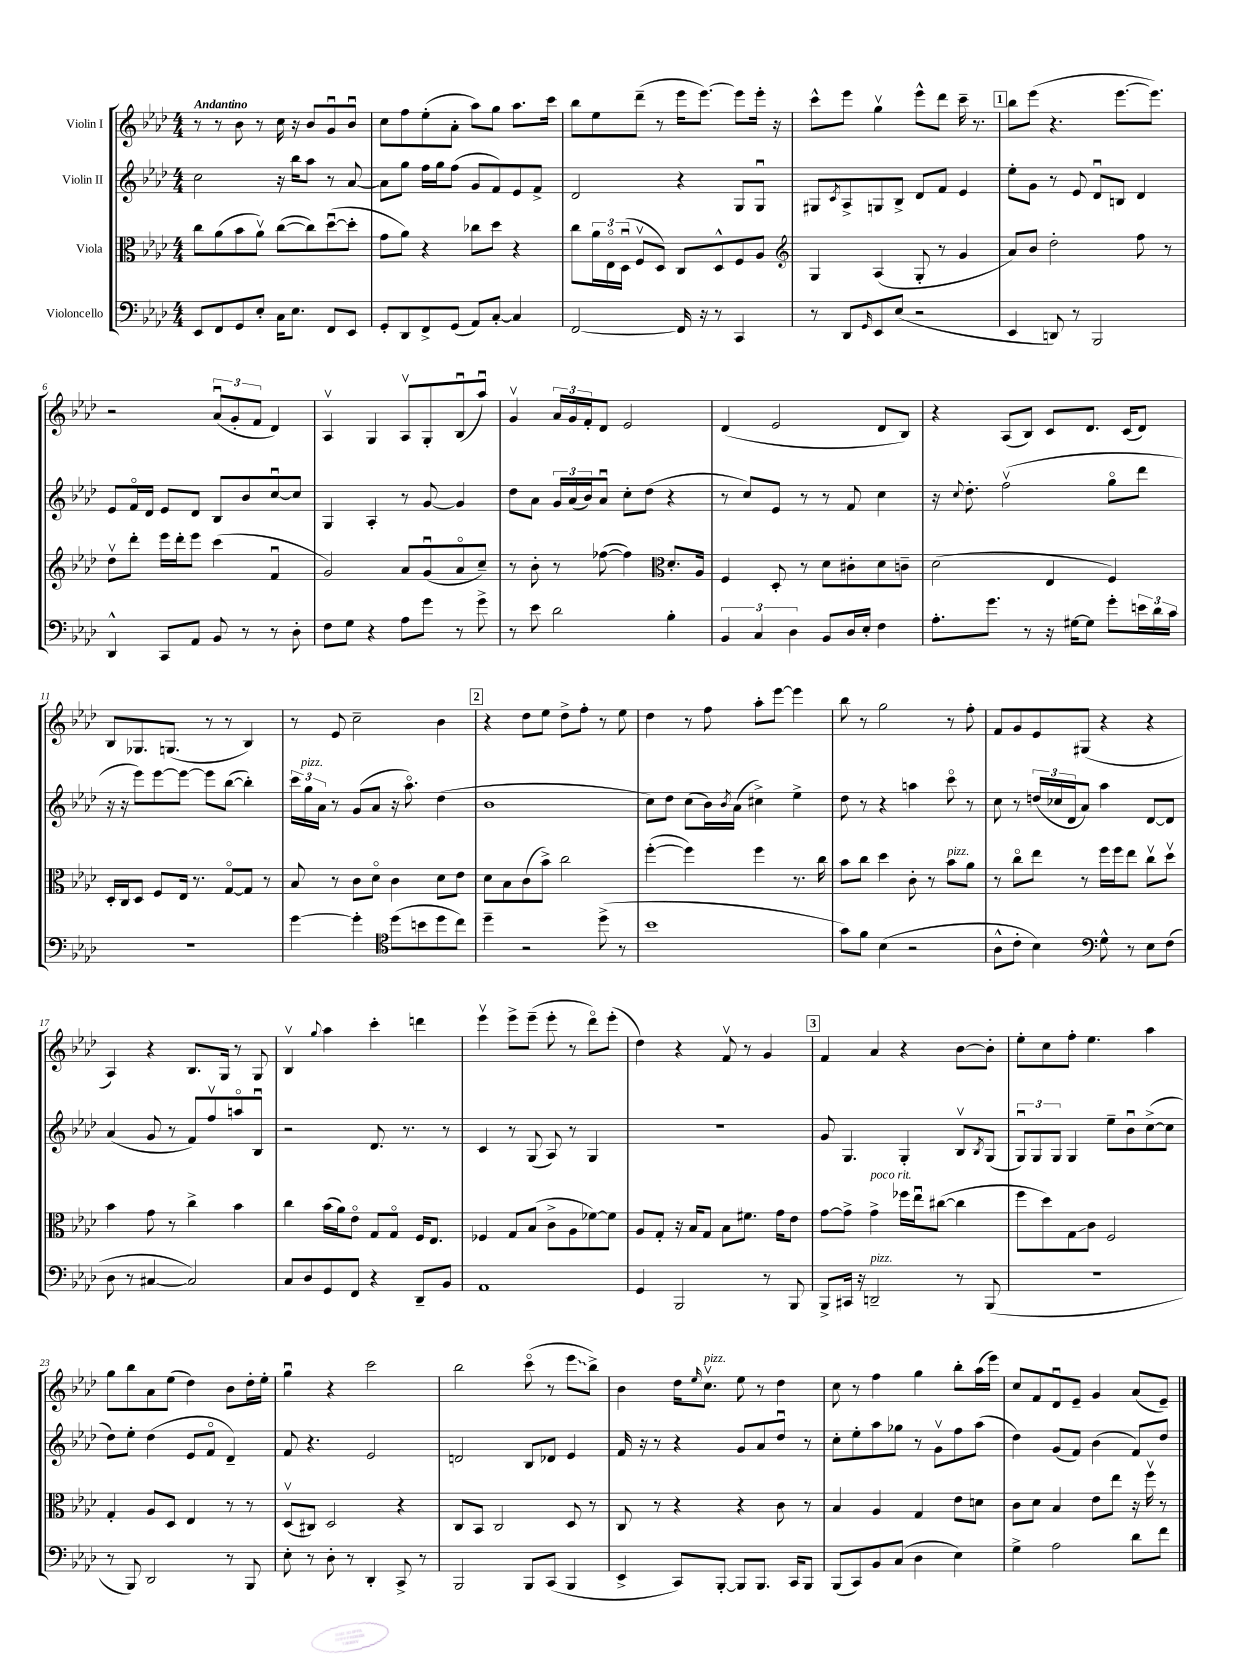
<<
\new StaffGroup <<
\new Staff = "s0" \with { instrumentName = "Violin I" } {
    \clef treble \key aes \major \numericTimeSignature \time 4/4 \tempo "Andantino"
    r8 r8 bes'8 r8 c''16 r16 bes'8 g'8\downbow bes'8\downbow |
    c''8 f''8 ees''8-.( aes'8-. aes''8) g''8 aes''8. c'''16 |
    bes''8 ees''8 des'''8--( r8 ees'''16 ees'''8.~) ees'''8 ees'''16-. r16 |
    c'''8-^ ees'''8 g''4\upbow ees'''8-^ des'''8 c'''16-- r8. |
    \mark \markup { \box "1" } bes''8 ees'''8( r4. ees'''8.~ ees'''8.) |
    r2 \tuplet 3/2 { aes'8\downbow( g'8-. f'8 } des'4) |
    aes4\upbow g4 aes8\upbow g8-. bes8\downbow( aes''8\downbow) |
    g'4\upbow \tuplet 3/2 { aes'16 g'16 f'16-. } des'8 ees'2 |
    des'4( ees'2 des'8 bes8) |
    r4 aes8( bes8) c'8 des'8. c'16( des'8) |
    bes8 ges8. g8.( r8 r8 bes4) |
    r8 ees'8 c''2-- bes'4 |
    \mark \markup { \box "2" } r4 des''8 ees''8 des''8-> f''8-. r8 ees''8 |
    des''4 r8 f''8 aes''8-. ees'''8~ ees'''4 |
    bes''8 r8 g''2 r8 f''8-. |
    f'8 g'8 ees'8 gis8( r4 r4 |
    aes4) r4 bes8. g16 r8 g8 |
    bes4\upbow \appoggiatura { g''8 } aes''4 c'''4-. d'''4 |
    ees'''4\upbow ees'''8-> ees'''8--( ees'''8-. r8 des'''8\flageolet) ees'''8-.( |
    des''4) r4 f'8\upbow r8 g'4 |
    \mark \markup { \box "3" } f'4 aes'4 r4 bes'8~ bes'8-. |
    ees''8-. c''8 f''8-. ees''4. aes''4 |
    g''8 bes''8 aes'8 ees''8( des''4) bes'8 des''16-. ees''16-. |
    g''4\downbow r4 c'''2 |
    bes''2 c'''8\flageolet( r8 \once \override Glissando.style = #'zigzag ees'''8\glissando bes''8->) |
    bes'4 des''16 \grace { ees''16 } c''8.\upbow^\markup { \italic "pizz." } ees''8 r8 des''4 |
    c''8 r8 f''4 g''4 bes''8-. aes''16( ees'''16) |
    c''8 f'8 des'8\downbow ees'8-- g'4 aes'8( ees'8--) \bar "|." |
}
\new Staff = "s1" \with { instrumentName = "Violin II" } {
    \clef treble \key aes \major \numericTimeSignature \time 4/4
    c''2 r16 bes''16 aes''8 r8 aes'8~ |
    aes'8 g''8 f''16 g''16 f''8( g'8 f'8) ees'8 f'8-> |
    des'2 r4 g8 g8\downbow |
    gis8 \acciaccatura { c'8 } aes8-> g8 bes8-> des'8 f'8 ees'4 |
    \mark \markup { \box "1" } ees''8-. g'8 r8 ees'8 des'8\downbow b8 des'4 |
    ees'8 f'16\flageolet des'16 ees'8 des'8 bes8 bes'8 c''8~\downbow c''8 |
    g4 aes4-. r8 g'8~ g'4 |
    des''8 aes'8 \tuplet 3/2 { g'16 aes'16( bes'16) } aes'8\downbow c''8-. des''8( r4 |
    r8 c''8) ees'8 r8 r8 f'8 c''4 |
    r16 \appoggiatura { c''8 } des''8.-. f''2\upbow( g''8\flageolet des'''8 |
    r16 r16 ees'''8) ees'''8~ ees'''8~ ees'''8 bes''8~( bes''4-.) |
    \tuplet 3/2 { c'''16 g''16^\markup { \italic "pizz." } aes'16 } r8 g'8( aes'8 r16 aes''8.\flageolet) des''4( |
    \mark \markup { \box "2" } bes'1 |
    c''8) des''8 c''8( bes'16) \acciaccatura { bes'8 } aes'16( cis''4->) ees''4-> |
    des''8 r8 r4 a''4 c'''8\flageolet r8 |
    c''8 r8 \tuplet 3/2 { d''16( ces''16 des'16 } aes'8) aes''4 des'8~ des'8 |
    aes'4( g'8 r8 f'8) f''8\upbow a''8\flageolet bes8\downbow |
    r2 des'8. r8. r8 |
    c'4 r8 g8( aes8) r8 g4 |
    R1 |
    \mark \markup { \box "3" } g'8 g4. g4-. bes8\upbow \acciaccatura { bes8 } g8( |
    \tuplet 3/2 { g8\downbow) g8 g8 } g4 ees''8-- bes'8\downbow c''8~->( c''8 |
    des''8) ees''8-. des''4( ees'8 f'8\flageolet des'4--) |
    f'8 r4. ees'2 |
    d'2 bes8 des'8 ees'4 |
    f'16 r16 r8 r4 g'8 aes'8 des''8\downbow r8 |
    c''8-. ees''8-. aes''8 ges''8 r8 g'8\upbow f''8 aes''8( |
    des''4) g'8( f'8) bes'4( f'8) des''8 \bar "|." |
}
\new Staff = "s2" \with { instrumentName = "Viola" } {
    \clef alto \key aes \major \numericTimeSignature \time 4/4
    c''8 aes'8( bes'8 aes'8\upbow) c''8~( c''8) des''8~\downbow( des''8-. |
    g'8 aes'8) r4 ces''8 des''8 r4 |
    c''8 \tuplet 3/2 { aes'16 ees16\flageolet des16\downbow( } f8\upbow des8) c8 des8-^ f8 aes8 |
    \clef treble g4 aes4( g8-. r8 g'4 |
    \mark \markup { \box "1" } aes'8) bes'8 des''2-. f''8 r8 |
    des''8\upbow des'''8-. ees'''16 des'''16-. ees'''8 c'''4( f'4\downbow |
    g'2) aes'8 g'8\downbow( aes'8\flageolet c''8--) |
    r8 bes'8-. r8 fes''8~( fes''4) \clef alto des'8.-. aes16 |
    f4 des8-. r8 des'8 cis'8-. des'8 c'8-- |
    des'2( ees4 f4) |
    des16-. c16 des8 f8 ees16 r8. g8~\flageolet g8 r8 |
    bes8 r8 c'8 des'8\flageolet c'4 des'8 ees'8 |
    \mark \markup { \box "2" } des'8 bes8 c'8( bes'8->) c''2 |
    f''4~-.( f''4) f''4 r8. c''16 |
    bes'8 c''8 des''4 c'8-. r8 bes'8^\markup { \italic "pizz." } aes'8 |
    r8 c''8\flageolet ees''8 r8 f''16 f''16 ees''8 c''8\upbow des''8\upbow |
    bes'4 g'8 r8 c''4-> bes'4 |
    c''4 bes'16( aes'16) ees'8\flageolet g8 g8\flageolet f16 ees8. |
    fes4 g8 bes8( c'8-> aes8 fes'8~) fes'8 |
    aes8 g8-. r16 bes16 g8 bes8 fis'8. g'16 ees'8 |
    \mark \markup { \box "3" } g'8~ g'8-> g'4->^\markup { \italic "poco rit." } fes''16 ees''16\downbow cis''8~( cis''4 |
    f''8 des''8) g8\glissando c'8 f2 |
    g4-. aes8 des8 ees4 r8 r8 |
    des8\upbow( cis8) des2 r4 |
    c8 bes,8 c2 des8 r8 |
    c8 r8 r4 r4 c'8 r8 |
    bes4 aes4 g4 ees'8 d'8 |
    c'8 des'8 bes4 ees'8 ees''8 r16 f''16\upbow r8 \bar "|." |
}
\new Staff = "s3" \with { instrumentName = "Violoncello" } {
    \clef bass \key aes \major \numericTimeSignature \time 4/4
    ees,8 f,8 g,8 ees8-. c16 ees8. f,8 ees,8 |
    g,8-. des,8 f,8-> g,8( aes,8) c8~-. c4 |
    f,2~ f,16 r16 r8 c,4 |
    r8 des,8 \grace { g,16 } ees,8 ees8( r2 |
    \mark \markup { \box "1" } ees,4 d,8) r8 bes,,2 |
    des,4-^ c,8 aes,8 bes,8 r8 r8 des8-. |
    f8 g8 r4 aes8 g'8 r8 g'8-> |
    r8 ees'8 des'2 bes4-. |
    \tuplet 3/2 { bes,4 c4 des4 } bes,8 des16 ees16-. f4 |
    aes8.-. g'8. r8 r16 gis16~ gis8 g'8-. \tuplet 3/2 { e'16 des'16 c'16 } |
    r1 |
    g'4~ g'4-. \clef tenor des''8( b'8 des''8 c''8) |
    \mark \markup { \box "2" } des''4-- r2 des''8->( r8 |
    bes'1 |
    g'8) f'8 bes4( r2 |
    aes8-^ c'8-. bes4) \clef bass g8-^ r8 ees8 f8( |
    des8 r8 cis4~ cis2) |
    c8 des8 g,8 f,8 r4 des,8-- bes,8 |
    aes,1 |
    g,4 bes,,2 r8 bes,,8 |
    \mark \markup { \box "3" } bes,,8-> cis,16 r16 d,2--^\markup { \italic "pizz." } r8 bes,,8( |
    R1 |
    r8 bes,,8) des,2 r8 bes,,8 |
    ees8-. r8 des8-. r8 des,4-. c,8-> r8 |
    bes,,2 bes,,8 c,8( bes,,4 |
    ees,4-> c,8) bes,,8~-. bes,,8 bes,,8. c,16 bes,,8 |
    bes,,8( c,8) bes,8 c8( des4 ees4) |
    g4-> aes2 des'8 f'8 \bar "|." |
}
>>
>>
